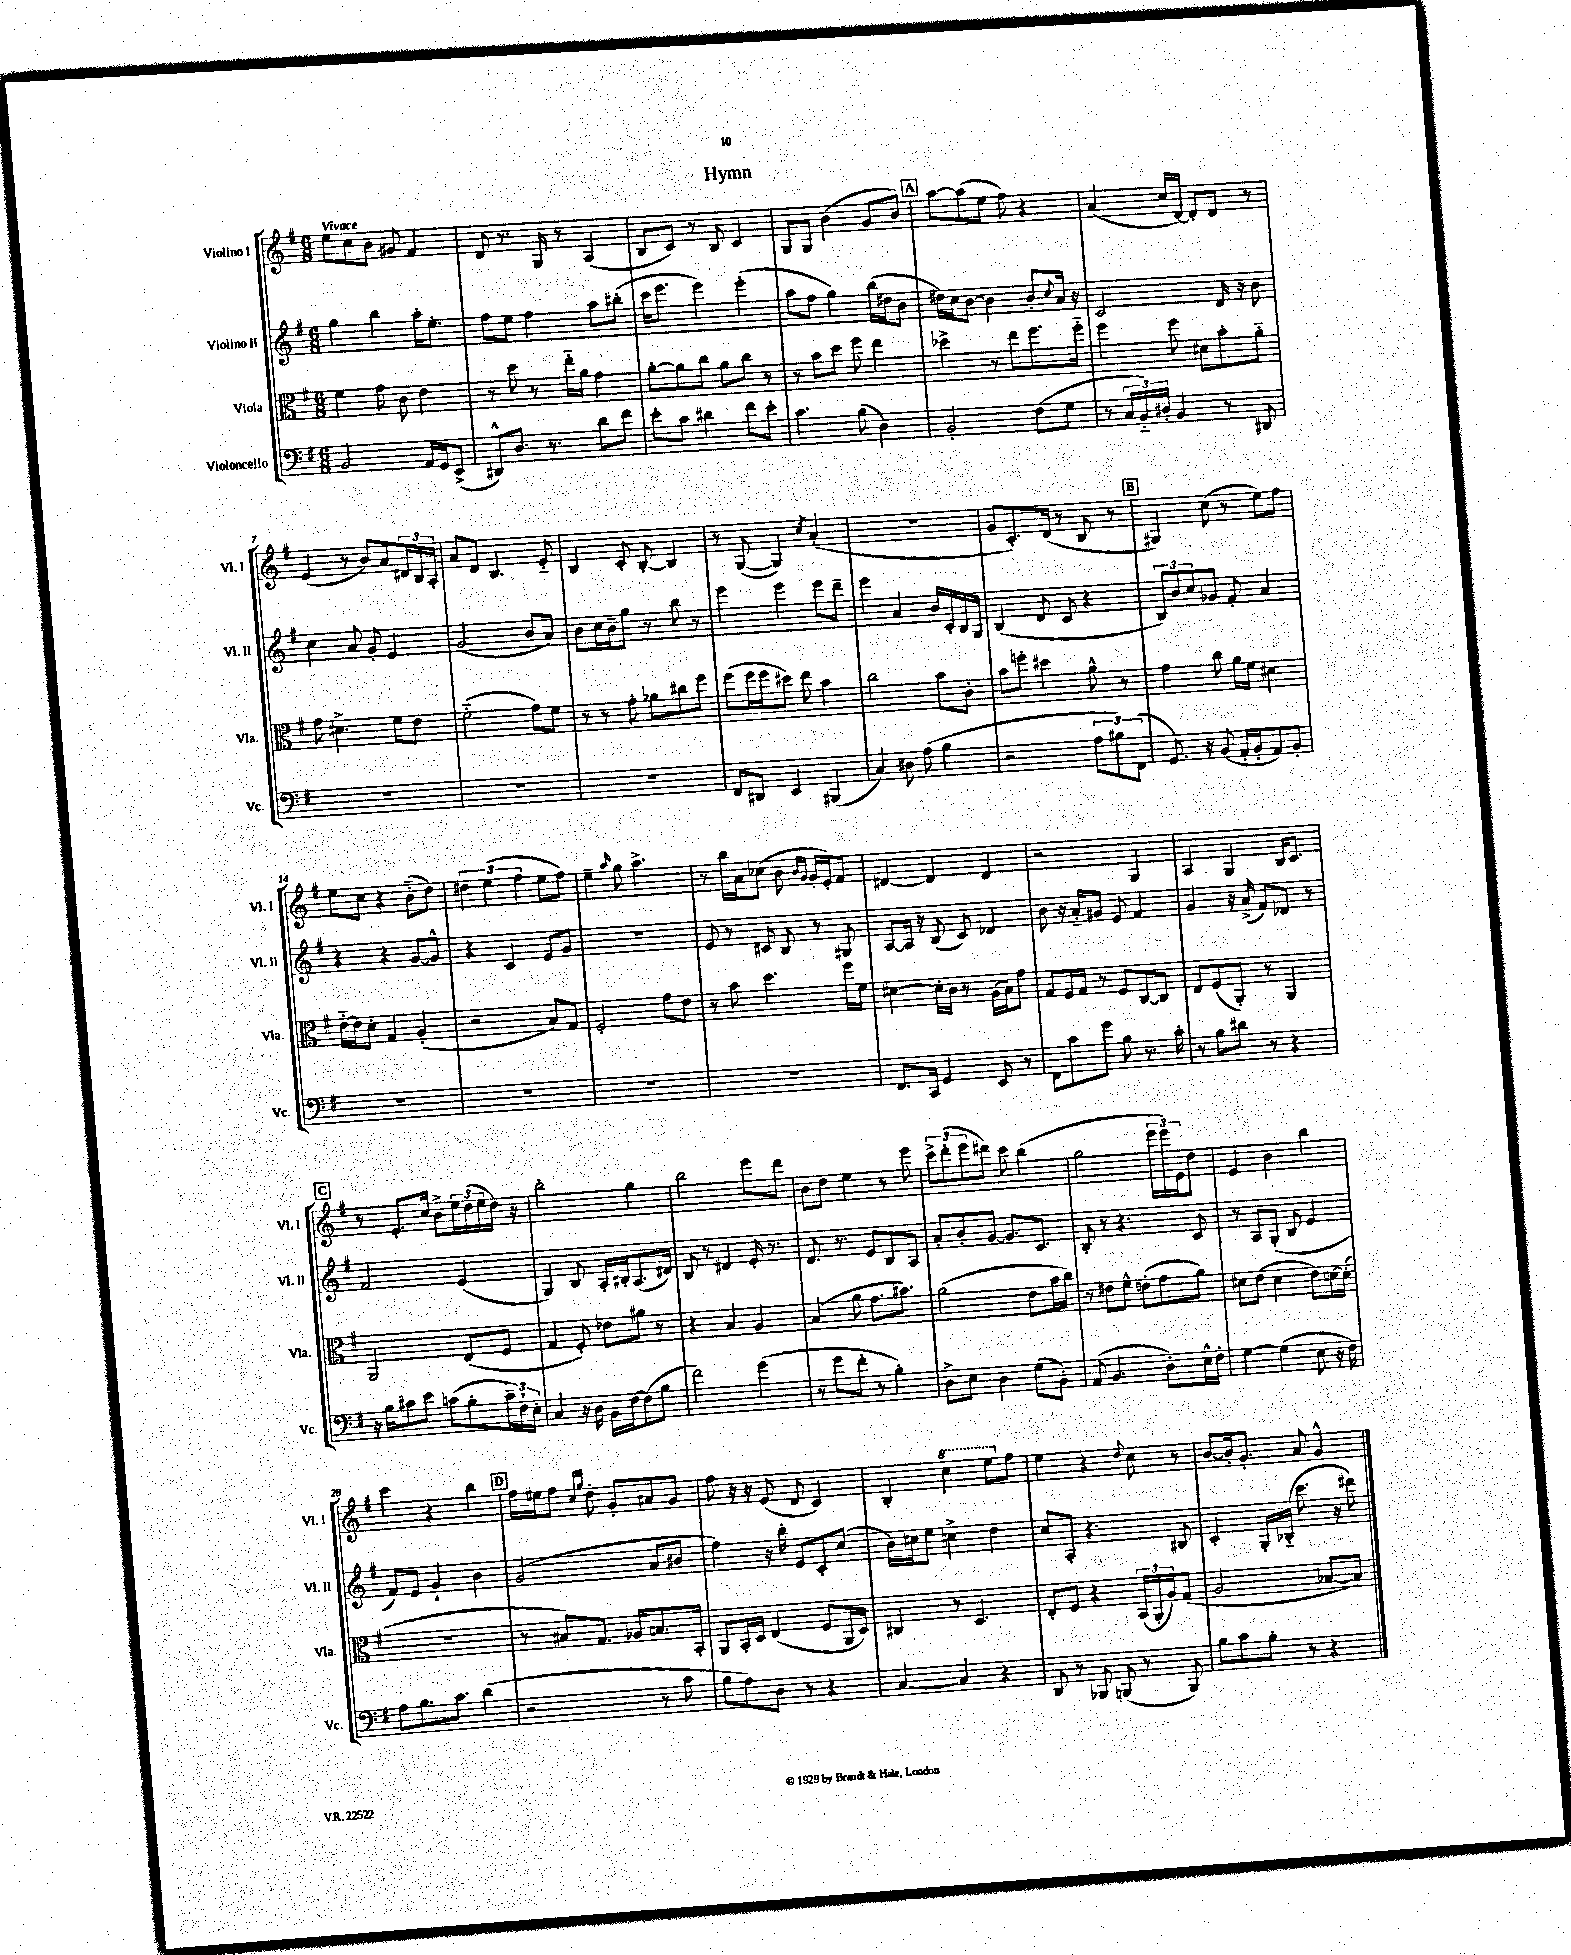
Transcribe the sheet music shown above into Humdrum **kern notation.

**kern	**kern	**kern	**kern
*part4	*part3	*part2	*part1
*staff4	*staff3	*staff2	*staff1
*I"Violoncello	*I"Viola	*I"Violino II	*I"Violino I
*I'Vc.	*I'Vla.	*I'Vl. II	*I'Vl. I
*clefF4	*clefC3	*clefG2	*clefG2
*k[f#]	*k[f#]	*k[f#]	*k[f#]
*M6/8	*M6/8	*M6/8	*M6/8
=1	=1	=1	=1
!	!	!	!LO:TX:a:B:t=Vivace
2BB/	4f#\	4gg\	8ee\L
.	.	.	8cc\
.	8g\	4bb\	8b\J
.	8c\	.	8g#X/
16AA/LL	4e\	16aa'\KL	4f#/
16GG/J	.	8.ee'\J	.
(8EE^/J	.	.	.
=2	=2	=2	=2
8DD#X^^/L)	8r	8ff#\L	8d/
8.D/J	8dd\	8ee\J	8.r
.	8r	4ff#\	.
8.r	.	.	16G/
.	16ee\LL	.	8r
.	16a\JJ	.	.
8d\L	4g\	8aa\L	(4A/
8f#\J	.	(8bb#X'\J	.
=3	=3	=3	=3
8e'\L	[8a'\L	16ccc\KL	8B/L
.	.	8.eee\J	.
8c\J	8a\]	.	8c/J)
4d#X\	8cc\J	4eee\)	8r
.	8a\L	.	8B/
8f#\L	8cc\J	(4eee'\	4c/
8e'\J	8r	.	.
=4	=4	=4	=4
4.c\	8r	8aa\L	8G/L
.	8b\L	8ff#\J	8G/J
.	8dd\J	4gg\)	(4b\
(8B\	8ff#\	.	.
4D\)	4ee\	(16bb\LL	8g/L
.	.	16dd#X\J	.
.	.	8b\J	8b/J)
!!LO:REH:place=s1:t=A
=5	=5	=5	=5
2BB'/	4dd-X^\	16dd#X\LL)	[8aa\L
.	.	16cc\J	.
.	.	[8b\J	(8aa\]
.	8r	4b\]	8ee\J
.	8ee\L	.	8ff#\)
(8F#\L	8.ff#\	8b'/L	4r
.	.	8qqcc/	.
8G\J	.	16a/Jk	.
.	16ff#\Jk	16r	.
=6	=6	=6	=6
8r	4ff#\	2c/	(4a/
24C/LL	.	.	.
24BB/)	.	.	.
24D#X'/JJ	.	.	.
4BB/	8ff#\	.	16cc/LL
.	.	.	[16d/JJ)
.	8d#X\L	.	8d'/L]
8r	8b'\	16d/	8d/J
.	.	16r	.
8DD#X/	8a\J	8b\	8r
!!LO:LB:g=z
=7	=7	=7	=7
2.r	8g\	4cc\	(4e/
.	4.d#X^\	.	.
.	.	8a/	8r
.	.	8g'/	8b/L)
.	8f#\L	4e/	8a/
.	8e\J	.	24d#X/L
.	.	.	24B/
.	.	.	24A'/JJ
=8	=8	=8	=8
2.r	(2f#\	(2g/	8a/L
.	.	.	8d/J
.	.	.	4.B/
.	8g\L)	8b/L	.
.	8f#\J	8a/J)	8e/
=9	=9	=9	=9
2.r	8r	8b\L	4B/
.	8r	16cc\L	.
.	.	16b~\J	.
.	8g'\	8gg\J	8c'/
.	8a-X\L	8r	[8B'/
.	8cc#X\	8bb\	4B/]
.	8ff#\J	8r	.
=10	=10	=10	=10
8FF#/L	(8ff#\L	4eee\	8r
8DD#X/J	16ff#\L	.	([8G/
.	16ff#\J	.	.
4EE/	8dd#X\J)	4eee\	4G/])
.	8ee\	.	.
.	.	.	8qcc/
(4BBB#X/	4b\	8eee\L	(4a'/
.	.	8ddd~\J	.
=11	=11	=11	=11
4C/)	2cc\	4eee\	2.r
8D#X\	.	4a/	.
(8A\	.	.	.
4B\	8b\L	16b/LL	.
.	.	16c'/	.
.	8c'\J	16B/	.
.	.	16G/JJ	.
=12	=12	=12	=12
2r	8b\L	(4B/	8g/L
.	8ffn'\J	.	8.c'/)
.	4dd#X\	8d/	.
.	.	.	(16d/Jk
.	.	8c/	8r
12A\L	8a^^\	4r	8B/
12B#X\)	.	.	.
.	8r	.	8r
(12FF#\J	.	.	.
!!LO:REH:place=s1:t=B
=13	=13	=13	=13
8.GG/)	4g\	12B/L)	4G#X/)
.	.	12b/	.
.	.	12cc/	.
16r	.	.	.
(8BB/	8cc\	8g-X/J	(8cc\
16AA'/LL	16a\LL	8f#'/	8r
16BB'/J	16f#\JJ	.	.
8AA/)	4d#X\	4a/	8ee\L)
8BB'/J	.	.	8ff#\J
!!LO:LB:g=z
=14	=14	=14	=14
2.r	[16e\LL	4r	8ee\L
.	16e\J]	.	.
.	8d'\J	.	8cc\J
.	4G/	4r	4r
.	(4A'/	[8g/L	(8b\L
.	.	8g^^/J]	8dd\J)
=15	=15	=15	=15
2.r	2r	4r	6dd#X\
.	.	.	(6ee\
.	.	4c/	.
.	.	.	6ff#\
.	8B/L)	8e/L	8ee\L
.	8G/J	8g/J	8ff#\J)
=16	=16	=16	=16
2.r	2F#'/	2.r	4ee~\
.	.	.	16qqaa/
.	.	.	8gg\
.	.	.	4.aa^\
.	8g\L	.	.
.	8e\J	.	.
=17	=17	=17	=17
2.r	8r	8e/	8r
.	8b\	8r	16bb\LL
.	.	.	16a\J
.	4.dd\	8c#X/	(8cc-X\J
.	.	8B/	8b\
.	.	.	16qqb/LL
.	.	.	16qqg/JJ
.	.	8r	16g'/LL
.	.	.	16e'/J)
.	16ff#\LL	8G#X/	8f#/J
.	16f#\JJ	.	.
=18	=18	=18	=18
8.FF#/L	[4d#X\	[8A/L	[4d#X/
.	.	16A/Jk]	.
16CC/Jk	.	16r	.
4GG/	16d#'\LL]	(8B/	4d#/]
.	16c\JJ	.	.
.	8r	8c/)	.
8EE/	(16A\LL	4d-X/	4d#/
.	16B\J)	.	.
8r	8g\J	.	.
=19	=19	=19	=19
8FF#\L	8G/L	8b\	2r
8c\	16F#/L	16r	.
.	16G/JJ	16a/KL	.
8g\J	8r	8g#X/J	.
8B\	8F#/L	8e/	.
8.r	[8C/	4f#/	4G/
.	8C/J]	.	.
16c'\	.	.	.
=20	=20	=20	=20
8r	8E/L	4g/	4A/
8B\L	(8F#/	.	.
8d#X\J	8AA'/J)	16r	4G/
.	.	(16a^/	.
8r	8r	8f#/L)	.
4r	4AA/	8d-X/J	16B/KL
.	.	.	8.c/J
.	.	8r	.
!!LO:LB:g=z
!!LO:REH:place=s1:t=C
=21	=21	=21	=21
16r	2AA/	2f#/	8r
16B\KL	.	.	.
8c#X\	.	.	8.e'/L
8e\J	.	.	.
.	.	.	16cc/Jk
(8cn\L	.	.	8b^\L
8B'\	(8E/L	(4e/	24ee\L
.	.	.	(24dd\
.	.	.	24ee\
24c~\L)	8F#/J	.	16dd\JJ)
24F#`\	.	.	.
.	.	.	16r
24E'\JJ	.	.	.
=22	=22	=22	=22
4C/	4G/	4G/)	2bb'\
16r	8F#'/)	8B/	.
16D\	.	.	.
16BB\LL	8e-X\L	16A'/LL	.
[16F#\J	.	16B#X'/J	.
(8F#\]	8a#X\J	(8.A/	4gg\
8B\J	8r	.	.
.	.	16d#X/Jk)	.
=23	=23	=23	=23
2f#\)	4r	8B/	2bb\
.	.	8r	.
.	4B/	4d#X/	.
(4g\	4A/	16e'/	8eee\L
.	.	8.r	.
.	.	.	8ddd\J
=24	=24	=24	=24
8r	(4B/	8.d/	8b\L
8g\L	.	.	8dd\J
.	.	8.r	.
8f#'\J	8a\	.	4ee\
8r	8.g\L	8e/L	.
4B'\)	.	8B/	8r
.	8.b#X\J)	.	.
.	.	8A/J	8eee\
=25	=25	=25	=25
8D^\L	(2a\	8a'/L	12ccc^\L
.	.	.	(12ddd'\
8E\J	.	8b'/	.
.	.	.	12eee\
4D\	.	[8g/J	8ddd#X\J)
.	.	8.g/L]	8ccc\
(8G\L	8e\L	.	(4bb\
.	.	8.c/J	.
8BB'\J)	16b\L	.	.
.	16cc\JJ)	.	.
=26	=26	=26	=26
(8AA/	8r	8B'/	2gg\
4.BB/	8e#X\L	8r	.
.	8f#^^\J	4.r	.
.	(8en'\L	.	.
8D'\L)	8g\	.	24eee\LL
.	.	.	24eee\)
.	.	.	24e\J
16E^^\L	8a\J)	8c/	8dd\J
16F#'\JJ	.	.	.
=27	=27	=27	=27
[4G\	8d#X\L	8r	4e/
.	(8e\J	8A/L	.
(4G\]	4d#\	(8G'/J	4b\
.	.	8B/	.
8E\	8e\L)	4e/	4bb\
16r	[16dn\L	.	.
16F#\)	(16d'\JJ]	.	.
!!LO:LB:g=z
=28	=28	=28	=28
8A\L	2.r	8f#/L)	4ccc\
8.B\	.	8e/J	.
.	.	4g`/	4r
8.c\J	.	.	.
(4d\	.	4b\	4bb\
!!LO:REH:place=s1:t=D
=29	=29	=29	=29
2r	8r	(2g/	16ff#\LL
.	.	.	16ee#X\J
.	8B#X/L)	.	8ff#\J
.	.	.	16qqcc/LL
.	.	.	16qqgg/JJ
.	8.G/J	.	8dd'\
.	.	.	8g'/L
.	16A-X/KL	.	.
8r	8.Bn/	8a/L	8a#X/
8c\	.	8b#X/J	8g/J
.	16BB'/Jk	.	.
=30	=30	=30	=30
8B\L	8AA/L	4ff#\)	8ff#\
8A\)	16BB'/L	.	16r
.	16D/JJ	.	16r
8D\J	(4E/	16r	(8e/
.	.	16bb'\	.
8r	.	8e/L	8d/
4r	8F#/L	8c'/	4c/)
.	16AA/L	(8cc/J	.
.	16D/JJ)	.	.
=31	=31	=31	=31
[4C/	4C#X/	16b\LL)	4B'/
.	.	16cc#X\J	.
.	.	8ee\J	.
*	*	*	*8va
4C/]	8r	4ccn^\	4ccc\
.	4.D/	.	.
4r	.	4dd\	8eee\L
*	*	*	*X8va
.	.	.	8ff#\J
=32	=32	=32	=32
8DD/	8E'/L	8cc/L	4ee\
8r	8F#/J	8A'/J	.
8BBB-X/	4r	4.r	4r
(8BBBn/	.	.	.
.	.	.	8qqdd/
8r	(24BB/LL	.	8cc\
.	24AA'/	.	.
.	24A/J)	.	.
8BBB/)	(8G/J	8B#X/	8r
=33	=33	=33	=33
8B\L	2A/	4c'/	[8b/L
8c\	.	.	16b'/k]
.	.	.	8.g'/J
8B'\J	.	16G'/LL	.
.	.	(16B-X/JJ	.
8r	.	8.ccc\	8a/
4r	[8B-X/L	.	4g^^/
.	.	16r	.
.	8B-/J])	8ddd#X\)	.
==	==	==	==
*-	*-	*-	*-
